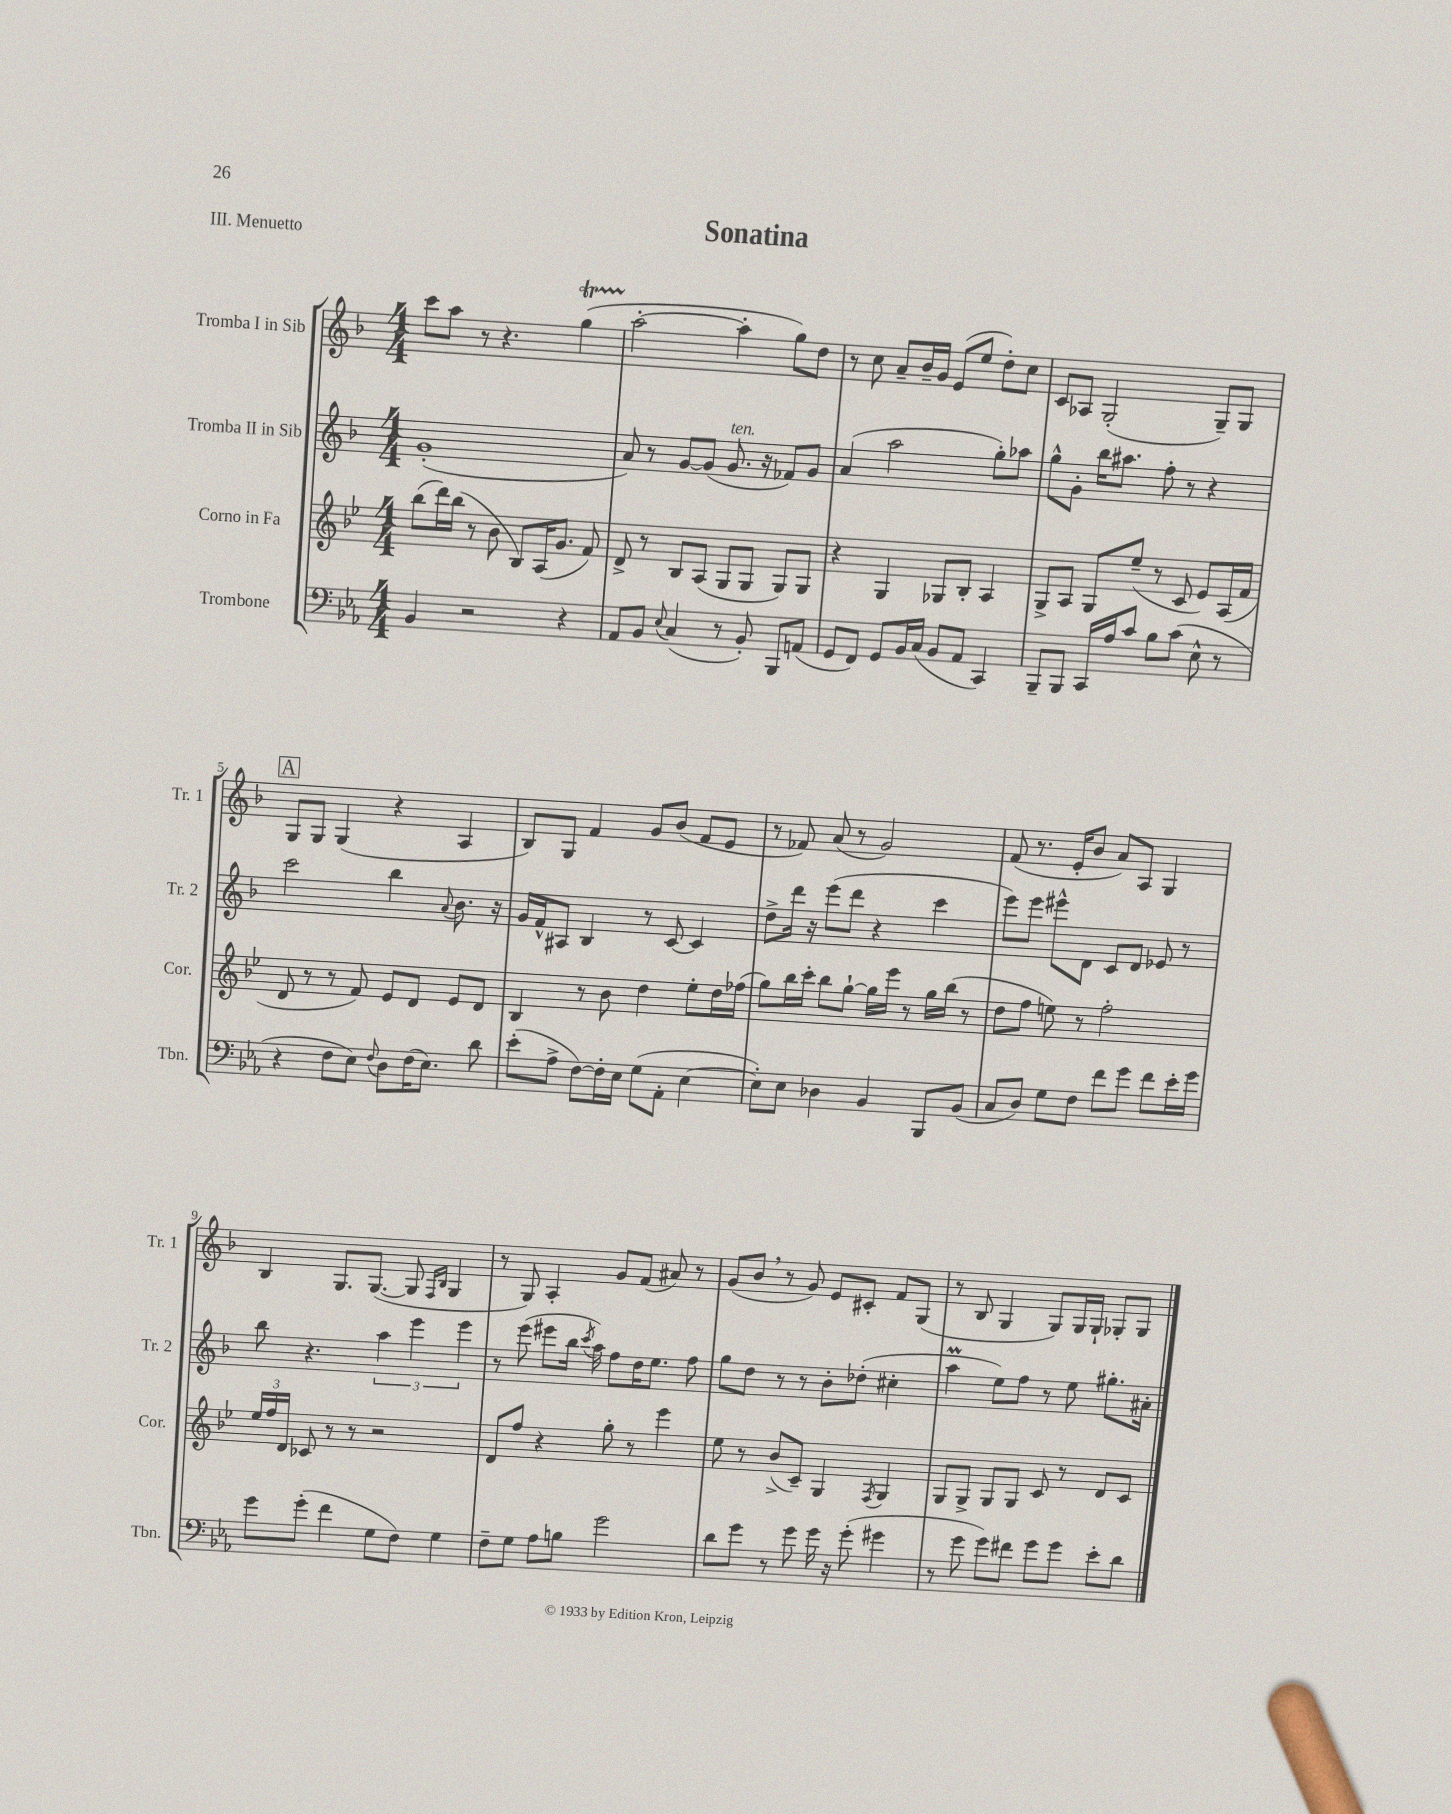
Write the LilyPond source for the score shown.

\header { title = "Sonatina" piece = "III. Menuetto" }
<<
\new StaffGroup <<
\new Staff = "s0" \with { instrumentName = "Tromba I in Sib" shortInstrumentName = "Tr. 1" } {
    \clef treble \key f \major \numericTimeSignature \time 4/4
    \autoBeamOff c'''8[ a''8] r8 r4. g''4\startTrillSpan( |
    a''2~-.\stopTrillSpan a''4-. g''8[) d''8] |
    r8 c''8 a'8[-- bes'16-- g'16] e'8[( e''8] d''8[-.) c''8] |
    c'8[ aes8] g2-.( g8[--) g8] |
    \mark \markup { \box "A" } g8[ g8] g4( r4 a4 |
    bes8[) g8] f'4 g'8[ bes'8]( f'8[ e'8] |
    r8 fes'8) a'8( r8 g'2) |
    f'8( r8. e'16[-. bes'8] a'8[) a8] g4 |
    bes4 g8.[ g8.]~( g8 \grace { f16[ bes16] } g4 |
    r8 g8) a4-. g'8[ f'8]( ais'8) r8 |
    g'8[( bes'8] \breathe r8 g'8) e'8[ cis'8]-. f'8[ g8]( |
    r8 bes8 g4 g8[) g16 g16]-! ges8[-. ges8] \bar "|." |
}
\new Staff = "s1" \with { instrumentName = "Tromba II in Sib" shortInstrumentName = "Tr. 2" } {
    \clef treble \key f \major \numericTimeSignature \time 4/4
    \autoBeamOff g'1-.( |
    a'8) r8 g'8[~ g'8]( g'8.^\markup { \italic "ten." } r16 fes'8[) g'8] |
    a'4( a''2 g''8[-.) aes''8] |
    g''8[-^ g'8]-. bes''16[ ais''8.] f''8-. r8 r4 |
    \mark \markup { \box "A" } c'''2 bes''4 \appoggiatura { a'8 } bes'8. r16 |
    g'16[ f'16-^ ais8] bes4 r8 c'8~ c'4 |
    d''8[-> d'''16] r16 e'''8[( d'''8] r4 c'''4 |
    e'''8[) e'''8] eis'''8[-^ d'8] c'8[ d'8] ees'8 r8 |
    bes''8 r4. \tuplet 3/2 { a''4 e'''4 e'''4 } |
    r8 e'''8( eis'''8[ bes''16] \acciaccatura { c'''8 } a''16) f''8[ d''16 e''8.] f''8 |
    g''8[ d''8] r8 r8 bes'8[-. des''8]-.( cis''4-. |
    a''4\prall e''8[) f''8] r8 e''8 gis''8.[-. ais'16]-. \bar "|." |
}
\new Staff = "s2" \with { instrumentName = "Corno in Fa" shortInstrumentName = "Cor." } {
    \clef treble \key bes \major \numericTimeSignature \time 4/4
    \autoBeamOff bes''8[( d'''16) bes''16]( r8 bes'8 bes8[) a16( g'8.] f'8) |
    d'8-> r8 bes8[ a8]( g8[ g8] g8[) g8] |
    r4 g4 ges8[ bes8]-. a4 |
    g8[-> a8] g8[ ees''8]--( r8 c'8 ees'8[) a16( f'16] |
    \mark \markup { \box "A" } d'8 r8 r8 f'8) ees'8[ d'8] ees'8[ d'8] |
    bes4 r8 bes'8 d''4 ees''8[-. d''16 fes''16]( |
    g''8[) bes''16 c'''16]-. bes''8[ g''8]~-! g''16[ ees'''16] r8 g''16[ bes''16]( r8 |
    d''8[ f''8] e''8) r8 f''2-. |
    \tuplet 3/2 { ees''16[ f''16 d'16] } ces'8 r8 r8 r2 |
    d'8[ f''8] r4 g''8-. r8 ees'''4 |
    ees''8 r8 bes'8[->( c'8]--) g4 \acciaccatura { f8 } g4 |
    g8[ g8]-> g8[ g8] c'8 r8 d'8[ c'8] \bar "|." |
}
\new Staff = "s3" \with { instrumentName = "Trombone" shortInstrumentName = "Tbn." } {
    \clef bass \key ees \major \numericTimeSignature \time 4/4
    \autoBeamOff bes,4 r2 r4 |
    aes,8[ bes,8] \appoggiatura { ees8 } c4( r8 bes,8-.) bes,,8[ a,8]( |
    g,8[ f,8]) g,8[ bes,16 c16]( bes,8[ aes,8] c,4) |
    bes,,8[-- bes,,8] c,16[ aes16 c'8] bes8[ c'8]( ees8-^ r8 |
    \mark \markup { \box "A" } r4 f8[ ees8]) \appoggiatura { f8 } d8[ f16( ees8.]) d'8 |
    ees'8[-.( aes8]-> f8[~) f16-. ees16] g8[( aes,8]-. ees4~ |
    ees8[-.) ees8] des4 bes,4 bes,,8[ bes,8]( |
    c8[ d8]) g8[ f8] f'8[ g'8] f'8[ ees'16-. g'16] |
    g'8[ g'8]-.( f'4 g8[ f8]) g4 |
    f8[-- g8] aes8[ b8] g'2 |
    d'8[ g'8] r8 g'8 g'16 r16 g'8-.( gis'4 |
    r8 g'8 g'8[) fis'8] g'8[ g'8] ees'8[-. d'8] \bar "|." |
}
>>
>>
